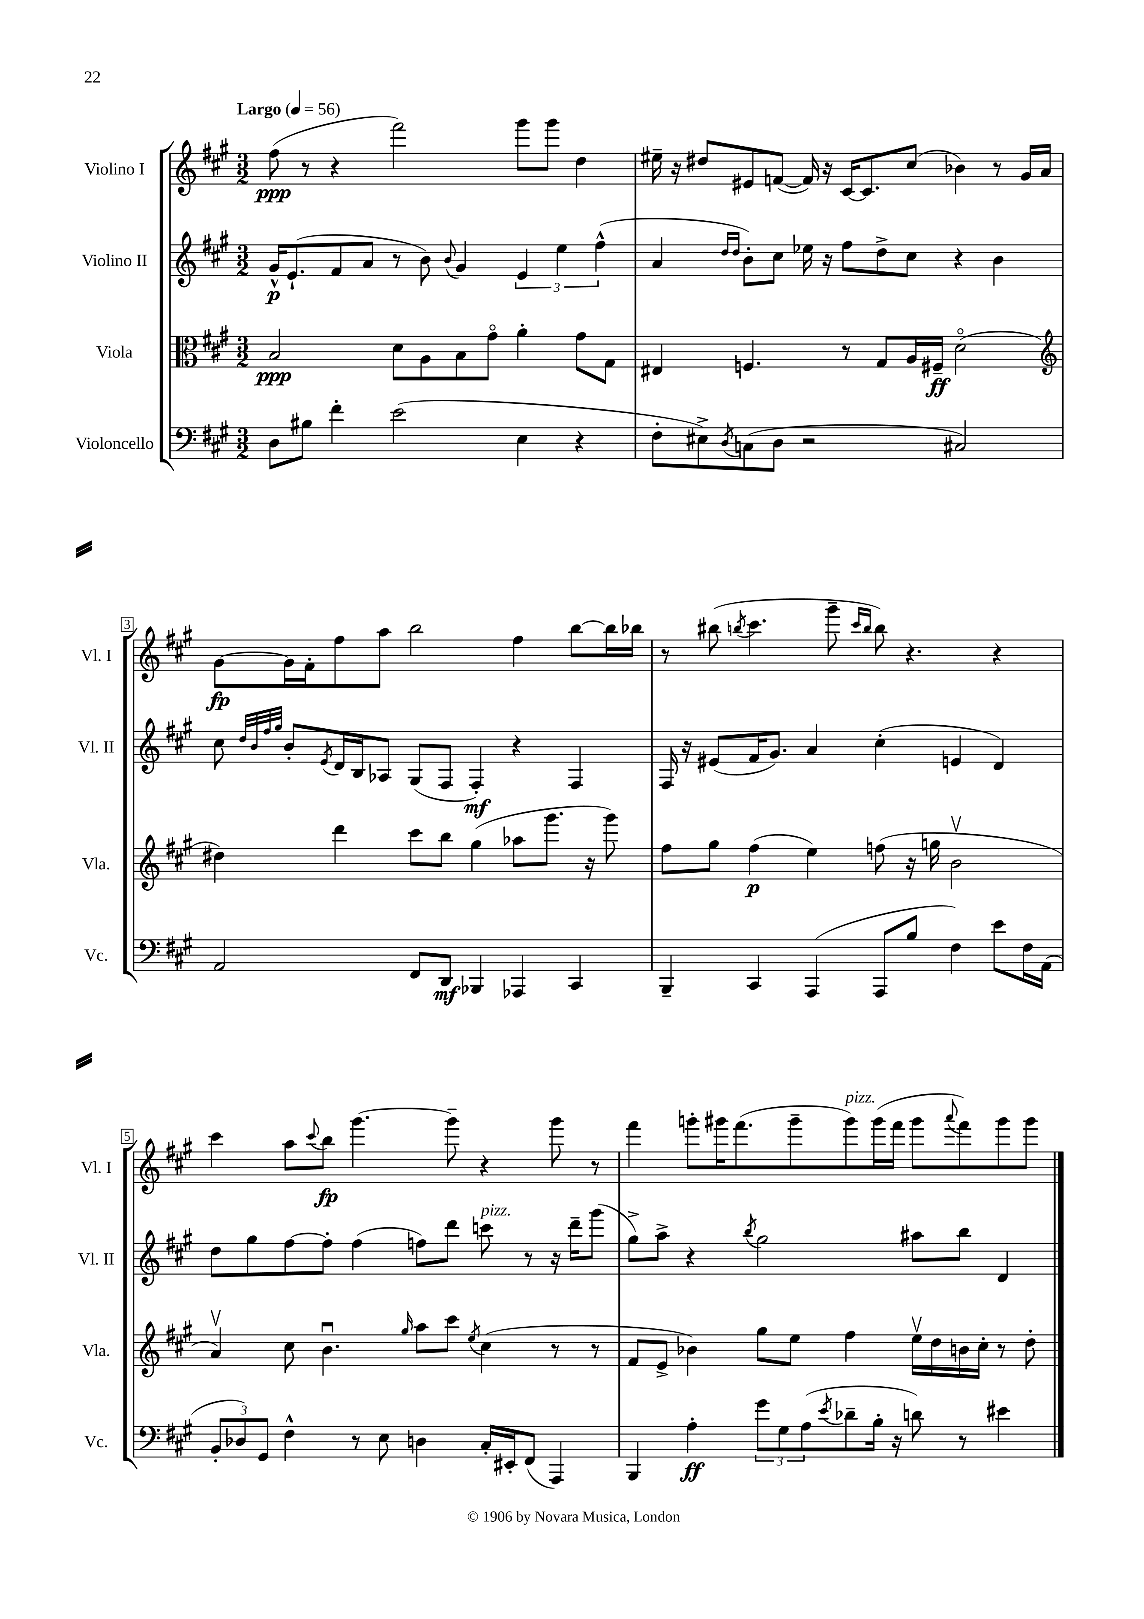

**kern	**kern	**kern	**kern
*staff4	*staff3	*staff2	*staff1
*clefF4	*clefC3	*clefG2	*clefG2
*k[f#c#g#]	*k[f#c#g#]	*k[f#c#g#]	*k[f#c#g#]
*M3/2	*M3/2	*M3/2	*M3/2
*MM56	*MM56	*MM56	*MM56
8D\L	2B/	16g#^^/LK	(8ff#\
.	.	(8.e`/	.
8B#\J	.	.	8r
4f#'\	.	8f#/	4r
.	.	8a/J	.
(2e\	8d\L	8r	2fff#\)
.	8A\	8b\)	.
.	.	8qqb/	.
.	8B\	4g#/	.
.	8g#o\J	.	.
4E\	4a'\	6e/	8ggg#\L
.	.	.	8ggg#\J
.	.	6ee\	.
4r	8g#\L	.	4dd\
.	.	(6ff#^^\	.
.	8G#\J	.	.
=	=	=	=
8F#'\L	4E#/	4a/	16ee#~\
.	.	.	16r
8E#^\)	.	.	8dd#/L
.	.	16qqdd/LL	.
8qD/	.	16qqdd/JJ	.
(8C\	4.F/	8b'\L)	8e#/
8D\J	.	8cc#\J	([8f/J
2r	.	16ee-\	16f/])
.	.	16r	16r
.	8r	8ff#\L	[16c#/LK
.	.	.	8.c#/]
.	8G#/L	8dd^\	.
.	16A/L	8cc#\J	(8cc#/J
.	16F#~/JJ	.	.
2C#/)	(2do\	4r	4b-\)
.	.	4b\	8r
.	.	.	16g#/LL
.	.	.	16a/JJ
=	=	=	=
*	*clefG2	*	*
2AA/	4dd#\)	8cc#\	[8g#\L
.	.	32qqdd/LLL	.
.	.	32qqb/	.
.	.	32qqff#/	.
.	.	32qqgg#/JJJ	.
.	.	8b'/L	16g#\]L
.	.	.	16f#'\J
.	.	8qe/	.
.	4ddd\	16d/L	8ff#\
.	.	16B/J	.
.	.	8A-/J	8aa\J
8FF#/L	8ccc#\L	(8G#/L	2bb\
8DD/J	8bb\J	8F#/J	.
4BBB-/	(4gg#\	4F#'/)	.
4AAA-/	8aa-\L	4r	4ff#\
.	8.ggg#\J	.	.
4CC#/	.	4F#/	[8bb\L
.	16r	.	.
.	8ggg#\)	.	16bb\]L
.	.	.	16bb-\JJ
=	=	=	=
4BBB~/	8ff#\L	16F#/	8r
.	.	16r	.
.	8gg#\J	(8e#/L	(8bb#\
.	.	.	8qbb/
4CC#/	(4ff#\	16f#/K	4.ccc#\
.	.	8.g#/J)	.
(4AAA/	4ee\)	4a/	.
.	.	.	8ggg#~\
.	.	.	16qqccc#/LL
.	.	.	16qqbb/JJ
8AAA/L	(8ff\	(4cc#'\	8bb\)
8B/J	16r	.	4.r
.	16gg\	.	.
4F#\)	2bv\	4e/	.
8e\L	.	4d/)	4r
16F#\L	.	.	.
(16AA\JJ	.	.	.
=	=	=	=
12BB'/L	4av/)	8dd\L	4ccc#\
12D-/)	.	.	.
.	.	8gg#\	.
12GG#/J	.	.	.
4F#^^\	8cc#\	[8ff#\	8aa\L
.	.	.	8qqccc#/
.	4.bu\	8ff#'\]J	8bb\J
8r	.	(4ff#\	[4.ggg#\
8E\	.	.	.
.	16qqgg#/	.	.
4D\	8aa\L	8ff\L)	.
.	8ccc#\J	8ddd\J	8ggg#~\]
.	8qee/	.	.
16C#'/LL	(4cc#\	8ccc\	4r
16EE#'/J	.	.	.
(8FF#/J	.	8r	.
4AAA/)	8r	16r	8ggg#\
.	.	16ddd~\LK	.
.	8r	(8ggg#\J	8r
=	=	=	=
4BBB/	8f#/L	8gg#^\L)	4fff#\
.	8e^/J	8aa^\J	.
4A'\	4b-\)	4r	8ggg'\L
.	.	.	16ggg#\K
.	.	.	(8.fff#\
.	.	8qbb/	.
12g#\L	8gg#\L	2gg#\	.
12G#\	.	.	.
.	8ee\J	.	8ggg#~\
(12A\	.	.	.
8qe/	.	.	.
8d-~\	4ff#\	.	8ggg#\)
16B'\Jk	.	.	(16ggg#\L
16r	.	.	16fff#\JJ
8d\)	16eev\LL	8aa#\L	8ggg#\L
.	16dd\	.	.
.	.	.	8qqaaa/
8r	16b\	8bb\J	8fff#\)
.	16cc#'\JJ	.	.
4e#\	8r	4d/	8ggg#\
.	8dd'\	.	8ggg#\J
==	==	==	==
*-	*-	*-	*-
